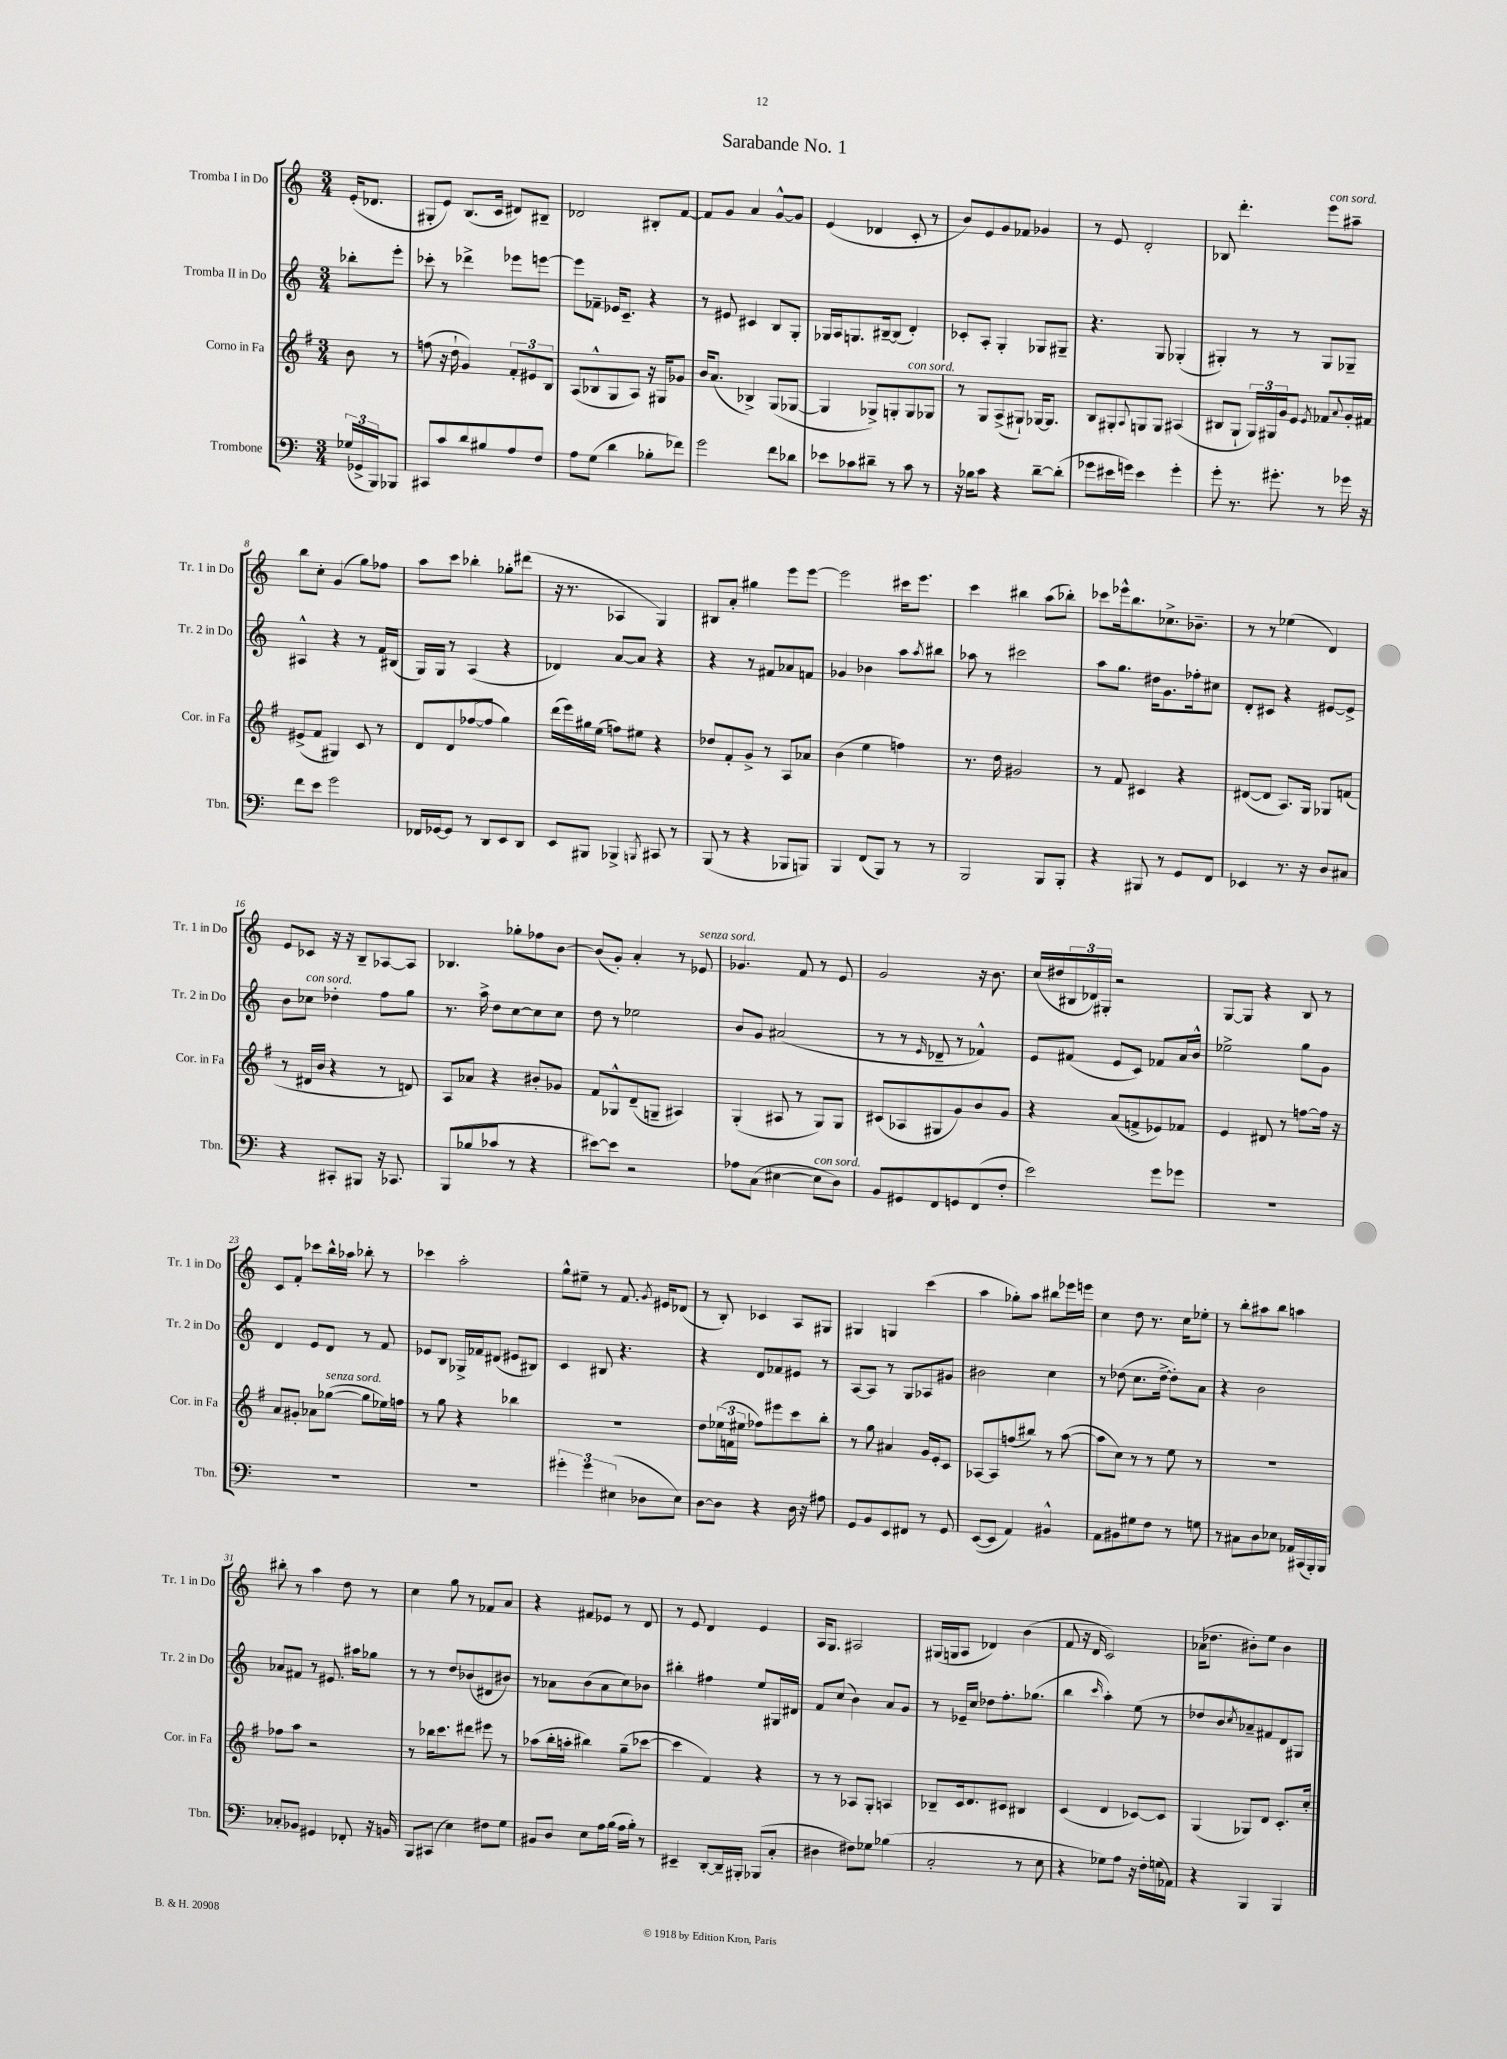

**kern	**kern	**kern	**kern
*staff4	*staff3	*staff2	*staff1
*clefF4	*clefG2	*clefG2	*clefG2
*k[]	*k[f#]	*k[]	*k[]
*M3/4	*M3/4	*M3/4	*M3/4
(24G-	8b	8bb-'	(16e'
24GG-^	.	.	.
.	.	.	8.d-
24BBB)	.	.	.
8BBB-	8r	8eee'	.
=	=	=	=
8CC#	(8ff	8ccc-'	8G#'
8c	16r	8r	8e)
.	16dd`	.	.
8d	4g)	4ddd-^	(8.B
8B#	.	.	.
.	.	.	16c
8A	12f#'	8eee-	8d#)
.	12e#	.	.
8F	.	[8eee	8B#~
.	12B	.	.
=	=	=	=
8A	(8A	8eee]	2d-
(8G	8B-^^	8f-~	.
4d	8G	16e-	.
.	.	8.c~	.
.	8A)	.	.
8B-'	16r	4r	8B#'
.	16G#	.	.
8f-)	8g-	.	[8f
=	=	=	=
2g	16b	8r	8f]
.	(8.a	.	.
.	.	8e#	8g
.	4B-^)	4c#	4a
8f	(8G	8B	[8g^^
8d-	[8G-	8G'	8g]
=	=	=	=
8e-	4G-]	16G-	(4e
.	.	16A	.
8c-	.	8.G	.
8d#~	8G-^)	.	4d-
.	.	[16B#~	.
8r	8G'	(8B#]	.
8c-	8G	4d')	8c'
8r	8G-	.	8r
=	=	=	=
16r	8r	8c-'	8b)
16B-	.	.	.
8c	8G	8A'	8e
4r	(8A^	4G'	8g
.	8G#`)	.	8f-
[8d~	[16G-	8G-	4g-
.	8.G-]	.	.
(8d']	.	8G#~	.
=	=	=	=
8g-	8B	4.r	8r
16e#	8G#'	.	8e
16g)	.	.	.
.	8qqA	.	.
4e#	8G	.	2d'
.	8G	8G	.
4g'	(4A#	(4G-'	.
=	=	=	=
8g'	8B#	4G#')	8B-
8.r	8G`	.	4.ddd'
.	24G)	8r	.
.	24G#	.	.
8.g#'	.	.	.
.	24g	.	.
.	8e	8r	.
.	8qe	.	.
8r	8f-	8G#	8eee
.	8qqa	.	.
16g-	16g'	8G-~	8aa#~
16r	16f#	.	.
=	=	=	=
8f	(8e#^	4A#^^	8bb
8e	8f#	.	8cc'
2g	4G#)	4r	(4g
.	8c	8r	8gg)
.	8r	16f	8ff-
.	.	(16B#	.
=	=	=	=
16FF-	8d	16G)	8aa
[16GG-	.	16G	.
8GG-]	8d	8r	8ccc
8r	([8ff-	(4A	4bb-'
8DD	8ff-]	.	.
8EE	4gg)	4r	8gg-'
8DD	.	.	(8ddd#
=	=	=	=
8EE	(16ddd	4d-)	16r
.	16eee)	.	8.r
8BBB#	16gg#	.	.
.	(16ee	.	.
4BBB-^	8ff)	[8a	4A-
.	8ee#	8a]	.
8qBBB	.	.	.
8CC#	4r	4r	4G)
8r	.	.	.
=	=	=	=
(8BBB	8dd-	4r	8B#
8r	8f#'	.	8a'
4r	8g^	8r	4gg#
.	8r	8f#	.
8BBB-	8A	8a-	8eee
8BBB)	8a-	8f	[8eee
=	=	=	=
4BBB	(4b	4g-	2eee]
(8FF	4ee	4b-	.
8BBB)	.	.	.
8r	4ff)	8aa	16ccc#
.	.	.	8.eee
.	.	8qaa	.
8r	.	8bb#	.
=	=	=	=
2BBB	8.r	8aa-	4ccc
.	.	8r	.
.	16dd	.	.
.	2g#	2ccc#	4bb#
8BBB	.	.	(8aa
8BBB'	.	.	8bb-')
=	=	=	=
4r	8r	8aa	8ccc-
.	8f#	8.gg	16eee-^^
.	.	.	8.bb
8BBB#	4c#	.	.
.	.	16dd#	.
8r	.	8.g	8.cc-^
8GG	4r	.	.
.	.	16ff-'	8.b-~
8FF	.	8cc#	.
=	=	=	=
4EE-	([8d#	8d'	8r
.	8d#]	8c#	8r
8.r	8.A)	4r	(4ee-
16r	16G	.	.
8D	8G-	[8e#	4d)
8C#	(8f	8e#^]	.
=	=	=	=
4r	8r	8b	8e
.	16d#	8cc-	8c-
.	16b	.	.
8CC#'	4r	4dd-'	16r
.	.	.	16r
8BBB#	.	.	8B~
16r	8r	8ff	[8A-
8.CC-	.	.	.
.	8d)	8gg	8A-]
=	=	=	=
(8BBB	8A	8.r	4.B-
8B-	8a-	.	.
.	.	16aa^	.
8c-	4r	8dd	.
8r	.	[8cc	8gg-'
4r	8b#'	8cc]	8ff-
.	8g-	8cc	[8b
=	=	=	=
[8e#)	8f#	8dd	(8b]
8e#]	8G-^^	8r	8g')
2r	(8d~	2ee-	4a'
.	8G~	.	.
.	4A#)	.	8r
.	.	.	8e-
=	=	=	=
8A-	(4G'	8b	4.g-
(8C	.	8g	.
[4E#	8A#	(2a#	.
.	8r	.	8f
8E#]	8G)	.	8r
8D)	8G	.	8e
=	=	=	=
8BB	(8c#	8r	2g
8GG#	8A-	8r	.
.	.	16qqe	.
8FF	8G#	8d-~	.
8GG	8g)	8r	.
(8FF	8b	4f-^^)	16r
.	.	.	8.b
8F'	8g	.	.
=	=	=	=
2e)	4r	8e	(16cc
.	.	.	16dd#
.	.	(8f#	24B#
.	.	.	24d-)
.	.	.	24G#'
.	(8a	8e	2r
.	8f^	8c)	.
8g	8e-)	8f-	.
8g-	8f-	16a	.
.	.	16b^^	.
=	=	=	=
2.r	4e	2ee-^	[8G
.	.	.	8G]
.	8d#	.	4r
.	8r	.	.
.	[8ff	8gg	8B
.	16ff]	8g	8r
.	16r	.	.
=	=	=	=
2.r	8a	4d	8c
.	8g#'	.	8f'
.	8a-	8e	8ccc-
.	([8gg-	8d	16bb^^
.	.	.	16aa-
.	8gg-]	8r	8bb-'
.	16ee-)	8f	8r
.	16ff	.	.
=	=	=	=
2.r	8r	8e-	4ccc-
.	8gg	8B	.
.	4r	16G-^	2aa'
.	.	16f-	.
.	.	(8d#	.
.	4bb-	8e#	.
.	.	8B#)	.
=	=	=	=
6g#'	2.r	4c	8gg^^
.	.	.	8ee#~
6g#	.	.	.
.	.	8B#	8r
(6E#	.	.	.
.	.	4.r	8.f
8D-	.	.	.
.	.	.	8qg
.	.	.	16e#
8E#)	.	.	(8d-
=	=	=	=
[8D	8dd	4r	8r
8D]	(24ee-	.	8B')
.	24f	.	.
.	24ee#	.	.
4r	8ff-)	8d	4c-
.	8eee#	8f-	.
16D	8ccc	8e#	8A
16r	.	.	.
8A#	8bb'	8r	8G#
=	=	=	=
8GG	8r	[8A	4G#
8BB	8gg	8A]	.
8EE	4a#	8r	4G
8FF#	.	8G	.
8r	16g	8A-	(4ccc
.	16e'	.	.
8GG	8c	8g#	.
=	=	=	=
([8EE	[8A-	2b#	4aa
8EE]	8A-]	.	.
4AA)	(8ff	.	8gg-')
.	8bb#)	.	8aa
4BB#^^	8r	4cc	8bb#
.	([8aa	.	16eee-
.	.	.	16eee
=	=	=	=
8AA	8aa]	8r	4cc
8BB#	8cc)	(8dd-	.
8G#	8r	8.cc	8dd
8F	8r	.	8.r
.	.	[16dd-^	.
8r	8ee	8dd-'])	.
.	.	.	16cc
8G	8r	8a	8ee-'
=	=	=	=
8r	2.r	4r	8r
8C#	.	.	8bb'
8D	.	2b	8aa#
8E-	.	.	8bb
16AA-	.	.	4aa
(16CC#	.	.	.
16BBB')	.	.	.
16BBB	.	.	.
=	=	=	=
8C-'	8ff-	8a-	8bb#'
8BB-	8aa	8f#	8r
4GG#	2r	8r	4aa
.	.	8.e#	.
8FF-'	.	.	8dd
.	.	16aa#	.
16r	.	8gg-	8r
16BB	.	.	.
=	=	=	=
8BBB	8r	8r	4cc
(8CC#	16bb-	8r	.
.	8.ccc	.	.
4E)	.	8dd	8gg
.	8ddd#	(8b-	8r
8F#	8eee#	8d#	8f-
8G	8r	8b#)	8a
=	=	=	=
8BB#	(8aa-	8r	4r
8D	16bb'	8a-	.
.	16aa'	.	.
8E	4bb#)	(8b	8f#
16A	.	8a-	8e-
(16B	.	.	.
16A	(8gg~	8cc)	8r
16B')	.	.	.
8r	[8ccc-	8b-	8d
=	=	=	=
4EE#~	4ccc-]	4bb#'	8r
.	.	.	8e
[8DD'	4f#)	4ff#	4d
16DD~]	.	.	.
16BBB#'	.	.	.
(8BBB-	4r	8ee	4e
8C'	.	16G#	.
.	.	16d#	.
=	=	=	=
4D#	8r	8f	16A
.	.	.	8.G
.	8r	(8cc	.
8F#)	8A-	4b)	2A#
8G-	8G'	.	.
(4B-	4A	8a	.
.	.	8g	.
=	=	=	=
2C'	8B-~	8r	(16G#
.	.	.	16G
.	16c	16e-~	8A
.	8.d	16cc	.
.	.	8dd-	4d-)
.	8c#	8.ff'	.
8r	4B#	.	(4b
.	.	(8.gg-	.
8E	.	.	.
=	=	=	=
4r	(4c	4bb	8f
.	.	.	16r
.	.	.	16d
.	.	16qqccc	.
8G-)	4d	4aa')	2c)
8A	.	.	.
16r	[8c-)	(8ee	.
16F'	.	.	.
(16G	8c-]	8r	.
16AA-)	.	.	.
=	=	=	=
4r	(4G	8dd-	(16a-
.	.	.	8.dd-
.	.	8b	.
.	.	8qcc	.
4BBB	8G-)	8a-~)	8b#')
.	8d	8f#	8ee
4BBB	8.c'	8d	4b#
.	.	8G#	.
.	16cc'	.	.
==	==	==	==
*-	*-	*-	*-
